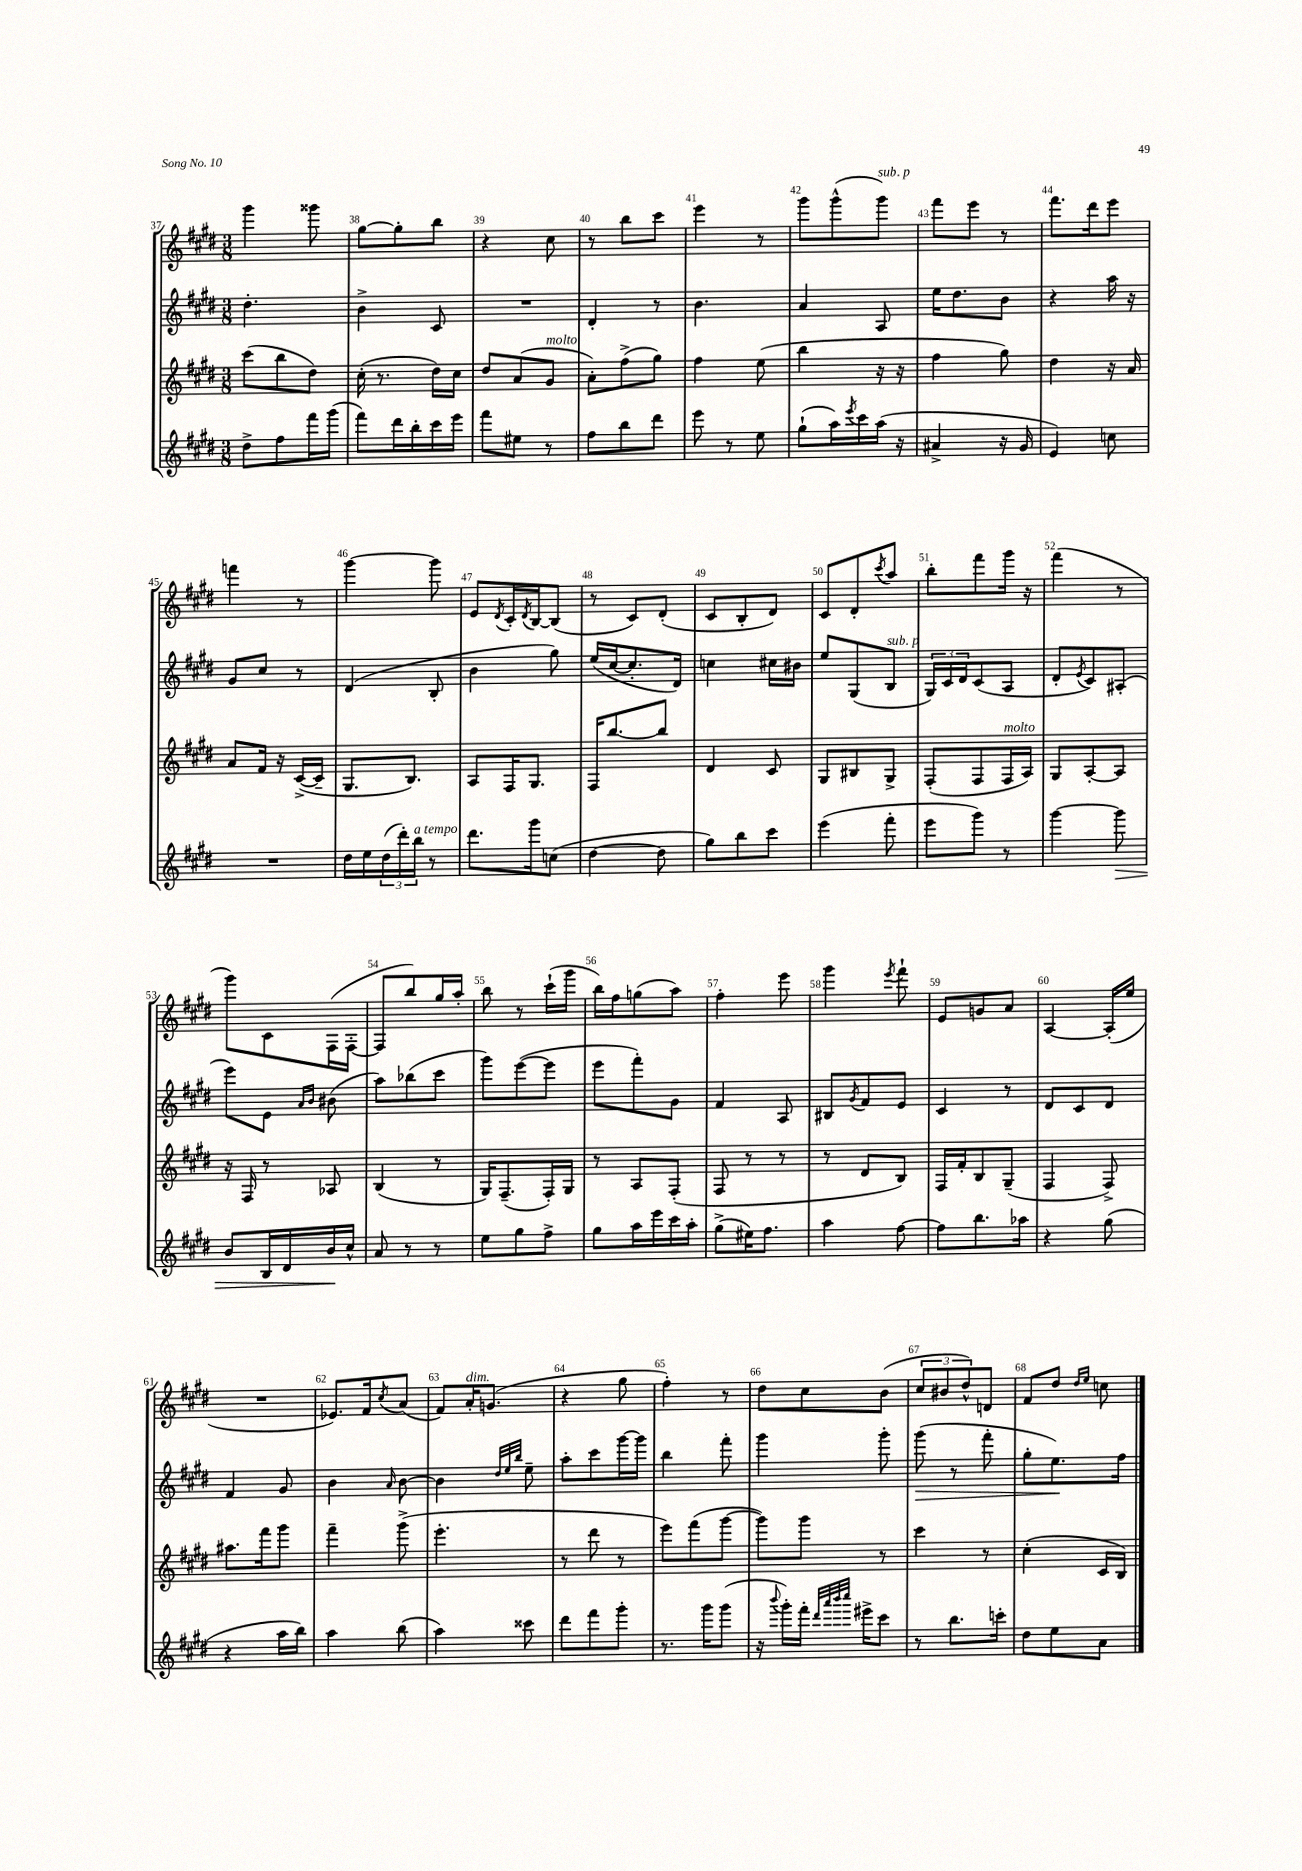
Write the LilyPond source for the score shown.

<<
\new StaffGroup <<
\new Staff = "s0" {
    \clef treble \key e \major \numericTimeSignature \time 3/8
    gis'''4 gisis'''8 |
    gis''8~ gis''8-. b''8 |
    r4 cis''8 |
    r8 b''8 cis'''8 |
    e'''4 r8 |
    gis'''8 gis'''8-^( gis'''8^\markup { \italic "sub. p" }) |
    fis'''8 e'''8 r8 |
    fis'''8. dis'''16 e'''8 |
    f'''4 r8 |
    gis'''4~ gis'''8 |
    e'8 \acciaccatura { dis'8 } cis'16-. \acciaccatura { dis'8 } b16~ b8( |
    r8 cis'8) dis'8-.( |
    cis'8 b8-. dis'8) |
    cis'8 dis'8-. \acciaccatura { cis'''8 } a''8 |
    b''8-. fis'''8 gis'''16 r16 |
    fis'''4( r8 |
    gis'''8) cis'8 fis16( fis16~-. |
    fis8 b''8) gis''16 a''16-. |
    b''8 r8 cis'''16-!( gis'''16 |
    b''16) fis''16 g''8( a''8) |
    fis''4-. e'''8 |
    gis'''4 \acciaccatura { e'''8 } fis'''8-! |
    e'8 g'8 a'8 |
    a4~ a16-.( e''16 |
    R4. |
    ees'8.) fis'16 \acciaccatura { cis''8 } a'8( |
    fis'8) a'16-.^\markup { \italic "dim." } g'8.( |
    r4 gis''8 |
    fis''4-.) r8 |
    dis''8 cis''8 b'8( |
    \tuplet 3/2 { cis''8 bis'8 dis''8-^) } d'8 |
    fis'8 dis''8 \grace { dis''16 e''16 } c''8 \bar "|." |
}
\new Staff = "s1" {
    \clef treble \key e \major \numericTimeSignature \time 3/8
    dis''4.-. |
    b'4-> cis'8 |
    R4. |
    dis'4-. r8 |
    b'4. |
    a'4 a8 |
    e''16 dis''8. b'8 |
    r4 a''16 r16 |
    gis'8 cis''8 r8 |
    dis'4( b8-. |
    b'4 gis''8) |
    e''16( cis''16~ cis''8.-. dis'16) |
    c''4 cis''16 bis'16 |
    e''8 gis8( b8^\markup { \italic "sub. p" } |
    \tuplet 3/2 { gis16) cis'16 dis'16 } cis'8( a8 |
    dis'8-. \acciaccatura { e'8 } cis'8) ais8-.( |
    e'''8) e'8 \grace { a'16 b'16 } bis'8( |
    a''8) bes''8( cis'''8 |
    gis'''8) e'''8~( e'''8 |
    e'''8 fis'''8-.) gis'8 |
    fis'4 a8 |
    bis8 \acciaccatura { gis'8 } fis'8 e'8 |
    cis'4 r8 |
    dis'8 cis'8 dis'8 |
    fis'4 gis'8 |
    b'4 \grace { a'16 } b'8~ |
    b'4 \grace { dis''32 e''32 b''32 } e''8-- |
    a''8-. cis'''8 gis'''16~ gis'''16 |
    b''4 fis'''8-. |
    gis'''4 gis'''8-. |
    gis'''8\>( r8 fis'''8-. |
    gis''8-. e''8.\!) fis''16 \bar "|." |
}
\new Staff = "s2" {
    \clef treble \key e \major \numericTimeSignature \time 3/8
    cis'''8( b''8 dis''8) |
    cis''16-.( r8. dis''16) cis''16 |
    dis''8 a'8( gis'8^\markup { \italic "molto" } |
    a'8-.) fis''8->( gis''8) |
    fis''4 e''8( |
    b''4 r16 r16 |
    fis''4 gis''8) |
    dis''4 r16 a'16 |
    a'8 fis'16 r16 cis'16~->( cis'16-- |
    gis8. b8.) |
    a8 fis16 gis8. |
    fis16 b''8.~ b''8 |
    dis'4 cis'8 |
    gis8 bis8 gis8-> |
    fis8-.( fis8 fis16^\markup { \italic "molto" } a16) |
    gis8 a8~-. a8 |
    r16 fis16 r8 aes8 |
    b4( r8 |
    gis16) fis8.--( fis16-.) gis16 |
    r8 a8 fis8-.( |
    fis8 r8 r8 |
    r8 dis'8 b8) |
    fis16 fis'16-. b8 gis8--( |
    fis4 fis8->) |
    ais''8. fis'''16 gis'''8 |
    fis'''4-- gis'''8->( |
    e'''4.-. |
    r8 dis'''8 r8 |
    e'''8) fis'''8( gis'''8~ |
    gis'''8) gis'''8 r8 |
    cis'''4 r8 |
    cis''4-.( cis'16 b16) \bar "|." |
}
\new Staff = "s3" {
    \clef treble \key e \major \numericTimeSignature \time 3/8
    dis''8-> fis''8 fis'''16 gis'''16( |
    fis'''8) dis'''16 b''16-. cis'''16 e'''16 |
    fis'''8 eis''8 r8 |
    fis''8 b''8 dis'''8 |
    e'''8 r8 e''8 |
    gis''8-!( a''16) \acciaccatura { e'''8 } cis'''16 a''16( r16 |
    ais'4-> r16 gis'16 |
    e'4) c''8 |
    R4. |
    dis''16 e''16 \tuplet 3/2 { dis''16( dis'''16-.) b''16^\markup { \italic "a tempo" } } r8 |
    dis'''8. gis'''16 c''8( |
    dis''4~ dis''8 |
    gis''8) b''8 cis'''8 |
    e'''4( fis'''8-. |
    e'''8 gis'''8) r8 |
    gis'''4~ gis'''8\> |
    b'8 b16 dis'16 b'16\! cis''16-^ |
    a'8 r8 r8 |
    e''8 gis''8 fis''8-> |
    gis''8 a''16 e'''16 cis'''16 a''16-. |
    gis''8->( eis''16) fis''8. |
    a''4 fis''8~ |
    fis''8 b''8. aes''16 |
    r4 gis''8( |
    r4 a''16 b''16) |
    a''4 b''8( |
    a''4) cisis'''8 |
    dis'''8 fis'''8 gis'''8-. |
    r8. gis'''16 gis'''8( |
    r16 \appoggiatura { b'''8 } gis'''16-.) fis'''16-. \grace { dis'''32 a'''32 b'''32 cis''''32 } eis'''16-> cis'''8 |
    r8 b''8. c'''16-. |
    dis''8 e''8 a'8 \bar "|." |
}
>>
>>
\layout { \context { \Score currentBarNumber = #37 \override BarNumber.break-visibility = ##(#f #t #t) barNumberVisibility = #all-bar-numbers-visible } }
